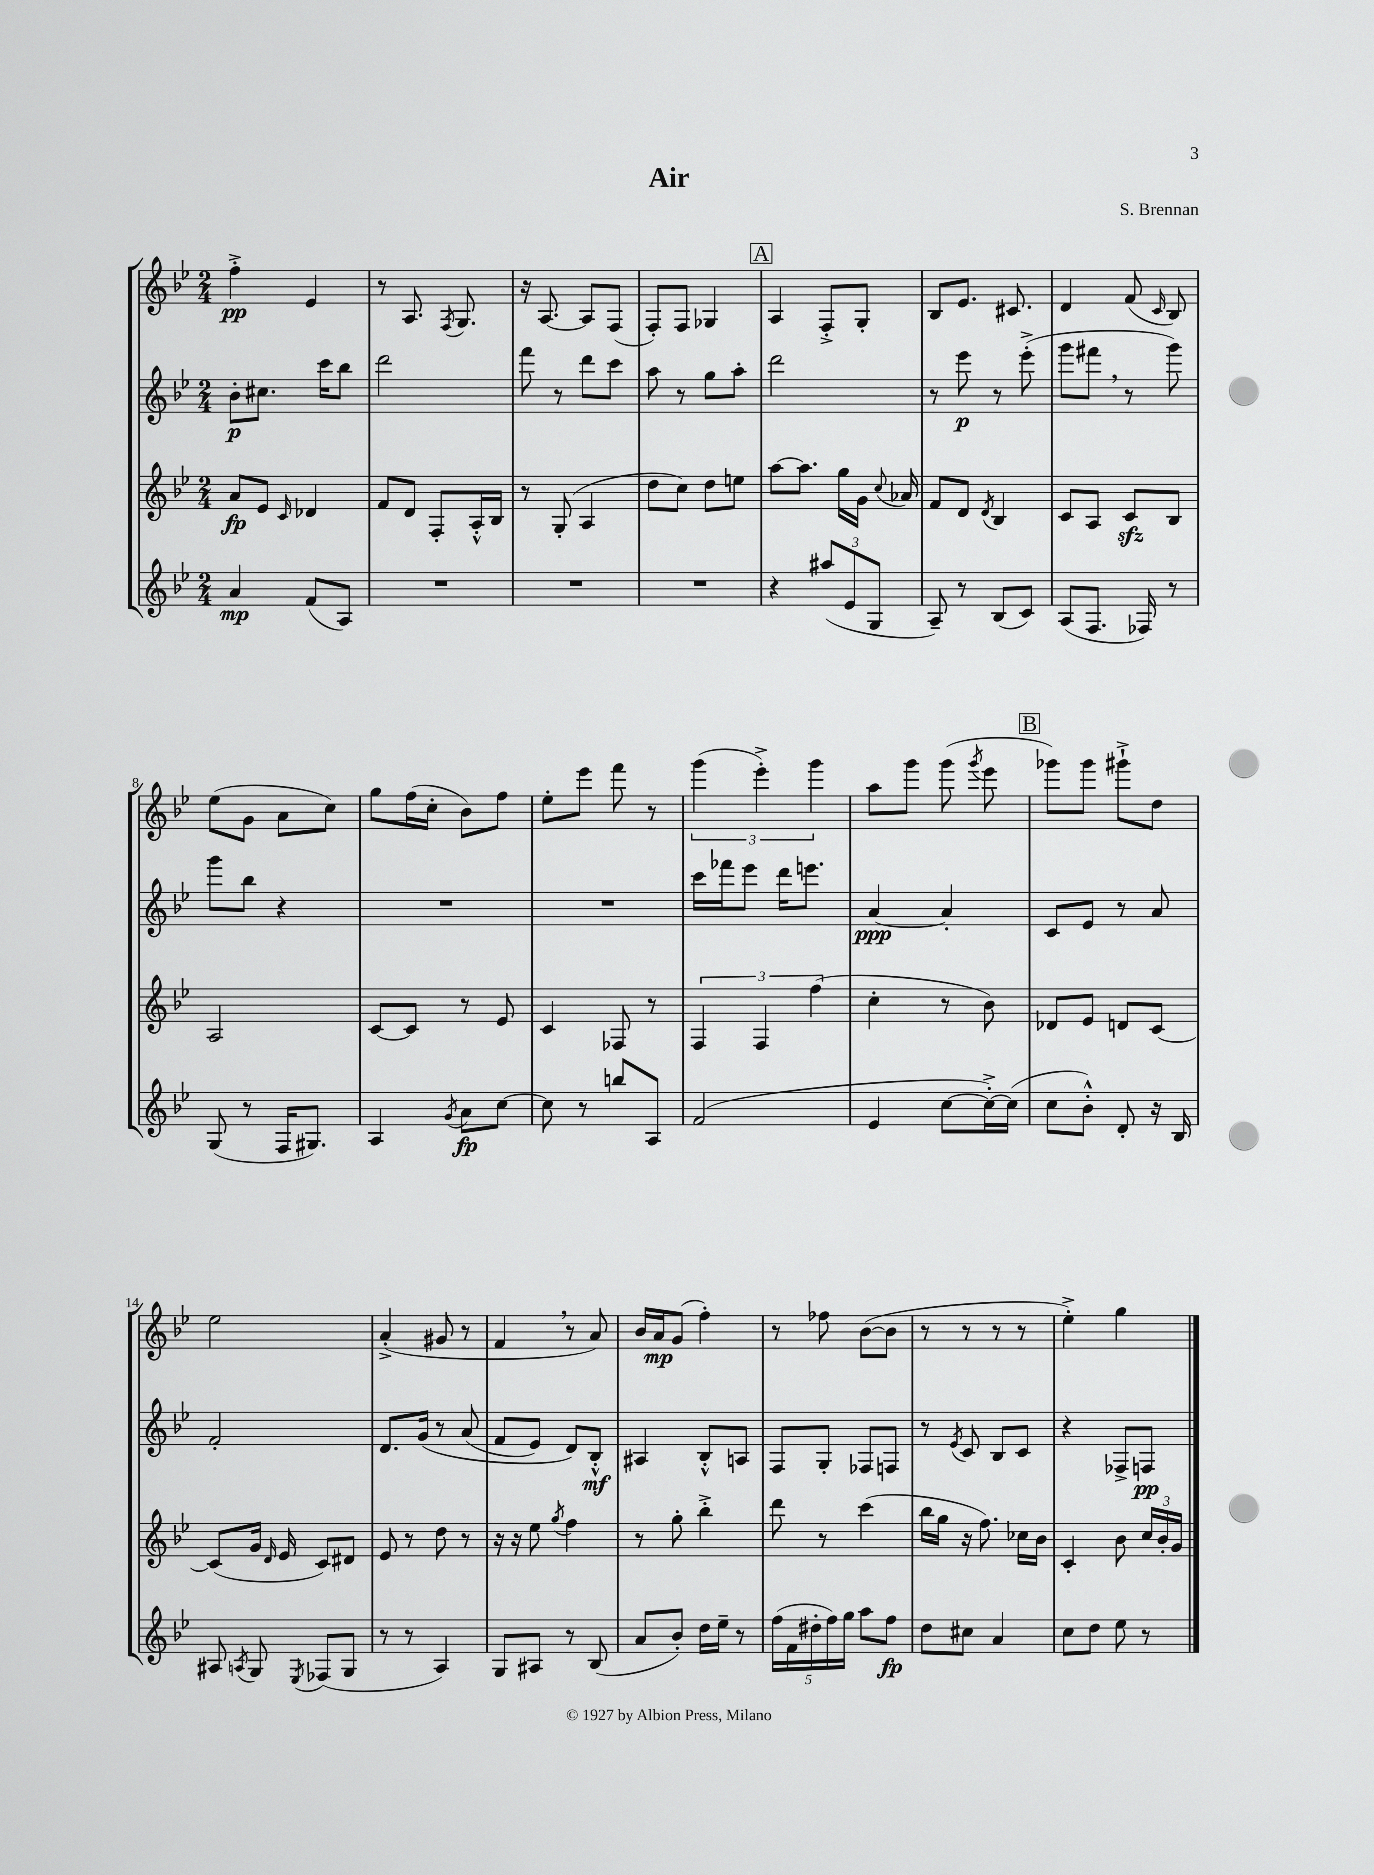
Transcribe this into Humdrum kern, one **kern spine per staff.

**kern	**dynam	**kern	**dynam	**kern	**dynam	**kern	**dynam
*part4	*part4	*part3	*part3	*part2	*part2	*part1	*part1
*staff4	*staff4	*staff3	*staff3	*staff2	*staff2	*staff1	*staff1
*clefG2	*	*clefG2	*	*clefG2	*	*clefG2	*
*k[b-e-]	*	*k[b-e-]	*	*k[b-e-]	*	*k[b-e-]	*
*M2/4	*	*M2/4	*	*M2/4	*	*M2/4	*
=1	=1	=1	=1	=1	=1	=1	=1
4a/	mp	8a/L	fp	8b-'\L	p	4ff'^\	pp
.	.	8e-/J	.	8.cc#X\J	.	.	.
.	.	16qqc/	.	.	.	.	.
(8f/L	.	4d-X/	.	.	.	4e-/	.
.	.	.	.	16ccc\KL	.	.	.
8A/J)	.	.	.	8bb-\J	.	.	.
=2	=2	=2	=2	=2	=2	=2	=2
2r	.	8f/L	.	2ddd\	.	8r	.
.	.	8d/J	.	.	.	8.A/	.
.	.	8F'/L	.	.	.	.	.
.	.	.	.	.	.	8qF/	.
.	.	.	.	.	.	8.G/	.
.	.	16A'^^/L	.	.	.	.	.
.	.	16B-/JJ	.	.	.	.	.
=3	=3	=3	=3	=3	=3	=3	=3
2r	.	8r	.	8fff\	.	16r	.
.	.	.	.	.	.	[8.A/	.
.	.	(8G'/	.	8r	.	.	.
.	.	4A/	.	8ddd\L	.	8A/L]	.
.	.	.	.	8ccc\J	.	(8F/J	.
=4	=4	=4	=4	=4	=4	=4	=4
2r	.	8dd\L	.	8aa\	.	8F'/L)	.
.	.	8cc\J)	.	8r	.	8F/J	.
.	.	8dd\L	.	8gg\L	.	4G-X/	.
.	.	8een\J	.	8aa'\J	.	.	.
!!LO:REH:place=s1:t=A
=5	=5	=5	=5	=5	=5	=5	=5
4r	.	[8aa\L	.	2ddd\	.	4A/	.
.	.	8.aa\J]	.	.	.	.	.
(12aa#X/L	.	.	.	.	.	8F'^/L	.
.	.	16gg\LL	.	.	.	.	.
12e-/	.	.	.	.	.	.	.
.	.	16g\JJ	.	.	.	8G'/J	.
12G/J	.	.	.	.	.	.	.
.	.	8qqcc/	.	.	.	.	.
.	.	16a-X/	.	.	.	.	.
=6	=6	=6	=6	=6	=6	=6	=6
8A~/)	.	8f/L	.	8r	.	8B-/L	.
8r	.	8d/J	.	8eee-\	p	8.e-/J	.
.	.	8qd/	.	.	.	.	.
(8B-/L	.	4B-/	.	8r	.	.	.
.	.	.	.	.	.	8.c#X/	.
8c/J)	.	.	.	(8eee-'^\	.	.	.
=7	=7	=7	=7	=7	=7	=7	=7
(8A/L	.	8c/L	.	8ggg\L	.	4d/	.
8.F/J	.	8A/J	.	8fff#X,\J	.	.	.
.	.	8czz/L	.	8r	.	(8f/	.
16F-X/)	.	.	.	.	.	.	.
.	.	.	.	.	.	16qqc/	.
8r	.	8B-/J	.	8ggg\)	.	8B-/)	.
!!LO:LB:g=z
=8	=8	=8	=8	=8	=8	=8	=8
(8G/	.	2A/	.	8ggg\L	.	(8ee-\L	.
8r	.	.	.	8bb-\J	.	8g\J	.
16F/KL	.	.	.	4r	.	8a\L	.
8.G#X/J)	.	.	.	.	.	.	.
.	.	.	.	.	.	8cc\J)	.
=9	=9	=9	=9	=9	=9	=9	=9
4A/	.	[8c/L	.	2r	.	8gg\L	.
.	.	8c/J]	.	.	.	(16ff\L	.
.	.	.	.	.	.	16cc'\JJ	.
8qg/	.	.	.	.	.	.	.
8a\L	fp	8r	.	.	.	8b-\L)	.
[8cc\J	.	8e-/	.	.	.	8ff\J	.
=10	=10	=10	=10	=10	=10	=10	=10
8cc\]	.	4c/	.	2r	.	8ee-'\L	.
8r	.	.	.	.	.	8eee-\J	.
8bbn/L	.	8F-X/	.	.	.	8fff\	.
8A/J	.	8r	.	.	.	8r	.
=11	=11	=11	=11	=11	=11	=11	=11
(2f/	.	6F/	.	16ccc\LL	.	(6ggg\	.
.	.	.	.	16fff-X\J	.	.	.
.	.	.	.	8eee-\J	.	.	.
.	.	6F/	.	.	.	6eee-'^\)	.
.	.	.	.	16ddd\KL	.	.	.
.	.	.	.	8.eeen\J	.	.	.
.	.	(6ff\	.	.	.	6ggg\	.
=12	=12	=12	=12	=12	=12	=12	=12
4e-/	.	4cc'\	.	[4a/	ppp	8aa\L	.
.	.	.	.	.	.	8ggg\J	.
[8cc\L	.	8r	.	4a'/]	.	(8ggg\	.
.	.	.	.	.	.	8qggg/	.
16cc'^\L_)	.	8b-\)	.	.	.	8eee-\	.
(16cc\JJ]	.	.	.	.	.	.	.
!!LO:REH:place=s1:t=B
=13	=13	=13	=13	=13	=13	=13	=13
8cc\L	.	8d-X/L	.	8c/L	.	8ggg-X\L)	.
8b-'^^\J)	.	8e-/J	.	8e-/J	.	8ggg-\J	.
8d'/	.	8dn/L	.	8r	.	8ggg#X`^\L	.
16r	.	[8c/J	.	8a/	.	8dd\J	.
16B-/	.	.	.	.	.	.	.
!!LO:LB:g=z
=14	=14	=14	=14	=14	=14	=14	=14
8A#X/	.	(8c/L]	.	2f'/	.	2ee-\	.
8qAn/	.	.	.	.	.	.	.
8G/	.	16g/Jk	.	.	.	.	.
.	.	16qqd/	.	.	.	.	.
.	.	16e-/	.	.	.	.	.
8qE-/	.	.	.	.	.	.	.
(8F-X/L	.	8c/L)	.	.	.	.	.
8G/J	.	8d#X/J	.	.	.	.	.
=15	=15	=15	=15	=15	=15	=15	=15
8r	.	8e-/	.	8.d/L	.	(4a'^/	.
8r	.	8r	.	.	.	.	.
.	.	.	.	(16g/Jk	.	.	.
4A/)	.	8dd\	.	8r	.	8g#X/	.
.	.	8r	.	(8a/	.	8r	.
=16	=16	=16	=16	=16	=16	=16	=16
8G/L	.	16r	.	8f/L	.	4f,/	.
.	.	16r	.	.	.	.	.
8A#X/J	.	8ee-\	.	8e-/J)	.	.	.
.	.	8qgg/	.	.	.	.	.
8r	.	4ff\	.	8d/L)	.	8r	.
(8B-/	.	.	.	8B-'^^/J	mf	8a/)	.
=17	=17	=17	=17	=17	=17	=17	=17
8a/L	.	8r	.	4A#X/	.	16b-/LL	.
.	.	.	.	.	.	16a/J	mp
8b-'/J)	.	8gg'\	.	.	.	(8g/J	.
16dd\LL	.	4bb-'^\	.	8B-'^^/L	.	4ff'\)	.
16ee-~\JJ	.	.	.	.	.	.	.
8r	.	.	.	8An/J	.	.	.
=18	=18	=18	=18	=18	=18	=18	=18
(20ff\LL	.	8ddd\	.	8F/L	.	8r	.
20f\	.	.	.	.	.	.	.
20dd#X'\	.	.	.	.	.	.	.
.	.	8r	.	8G'/J	.	8ff-X\	.
20ff\)	.	.	.	.	.	.	.
20gg\JJ	.	.	.	.	.	.	.
8aa\L	.	(4ccc\	.	8F-X/L	.	([8b-\L	.
8ff\J	fp	.	.	8Fn/J	.	8b-\J]	.
=19	=19	=19	=19	=19	=19	=19	=19
8dd\L	.	16bb-\LL	.	8r	.	8r	.
.	.	16gg\JJ	.	.	.	.	.
.	.	.	.	8qe-/	.	.	.
8cc#X\J	.	16r	.	8c/	.	8r	.
.	.	8.ff\)	.	.	.	.	.
4a/	.	.	.	8B-/L	.	8r	.
.	.	16cc-X\LL	.	8c/J	.	8r	.
.	.	16b-\JJ	.	.	.	.	.
=20	=20	=20	=20	=20	=20	=20	=20
8cc\L	.	4c'/	.	4r	.	4ee-'^\)	.
8dd\J	.	.	.	.	.	.	.
8ee-\	.	8b-\	.	8F-X^/L	.	4gg\	.
8r	.	24cc/LL	.	8Fn/J	pp	.	.
.	.	24b-'/	.	.	.	.	.
.	.	24g/JJ	.	.	.	.	.
==	==	==	==	==	==	==	==
*-	*-	*-	*-	*-	*-	*-	*-
